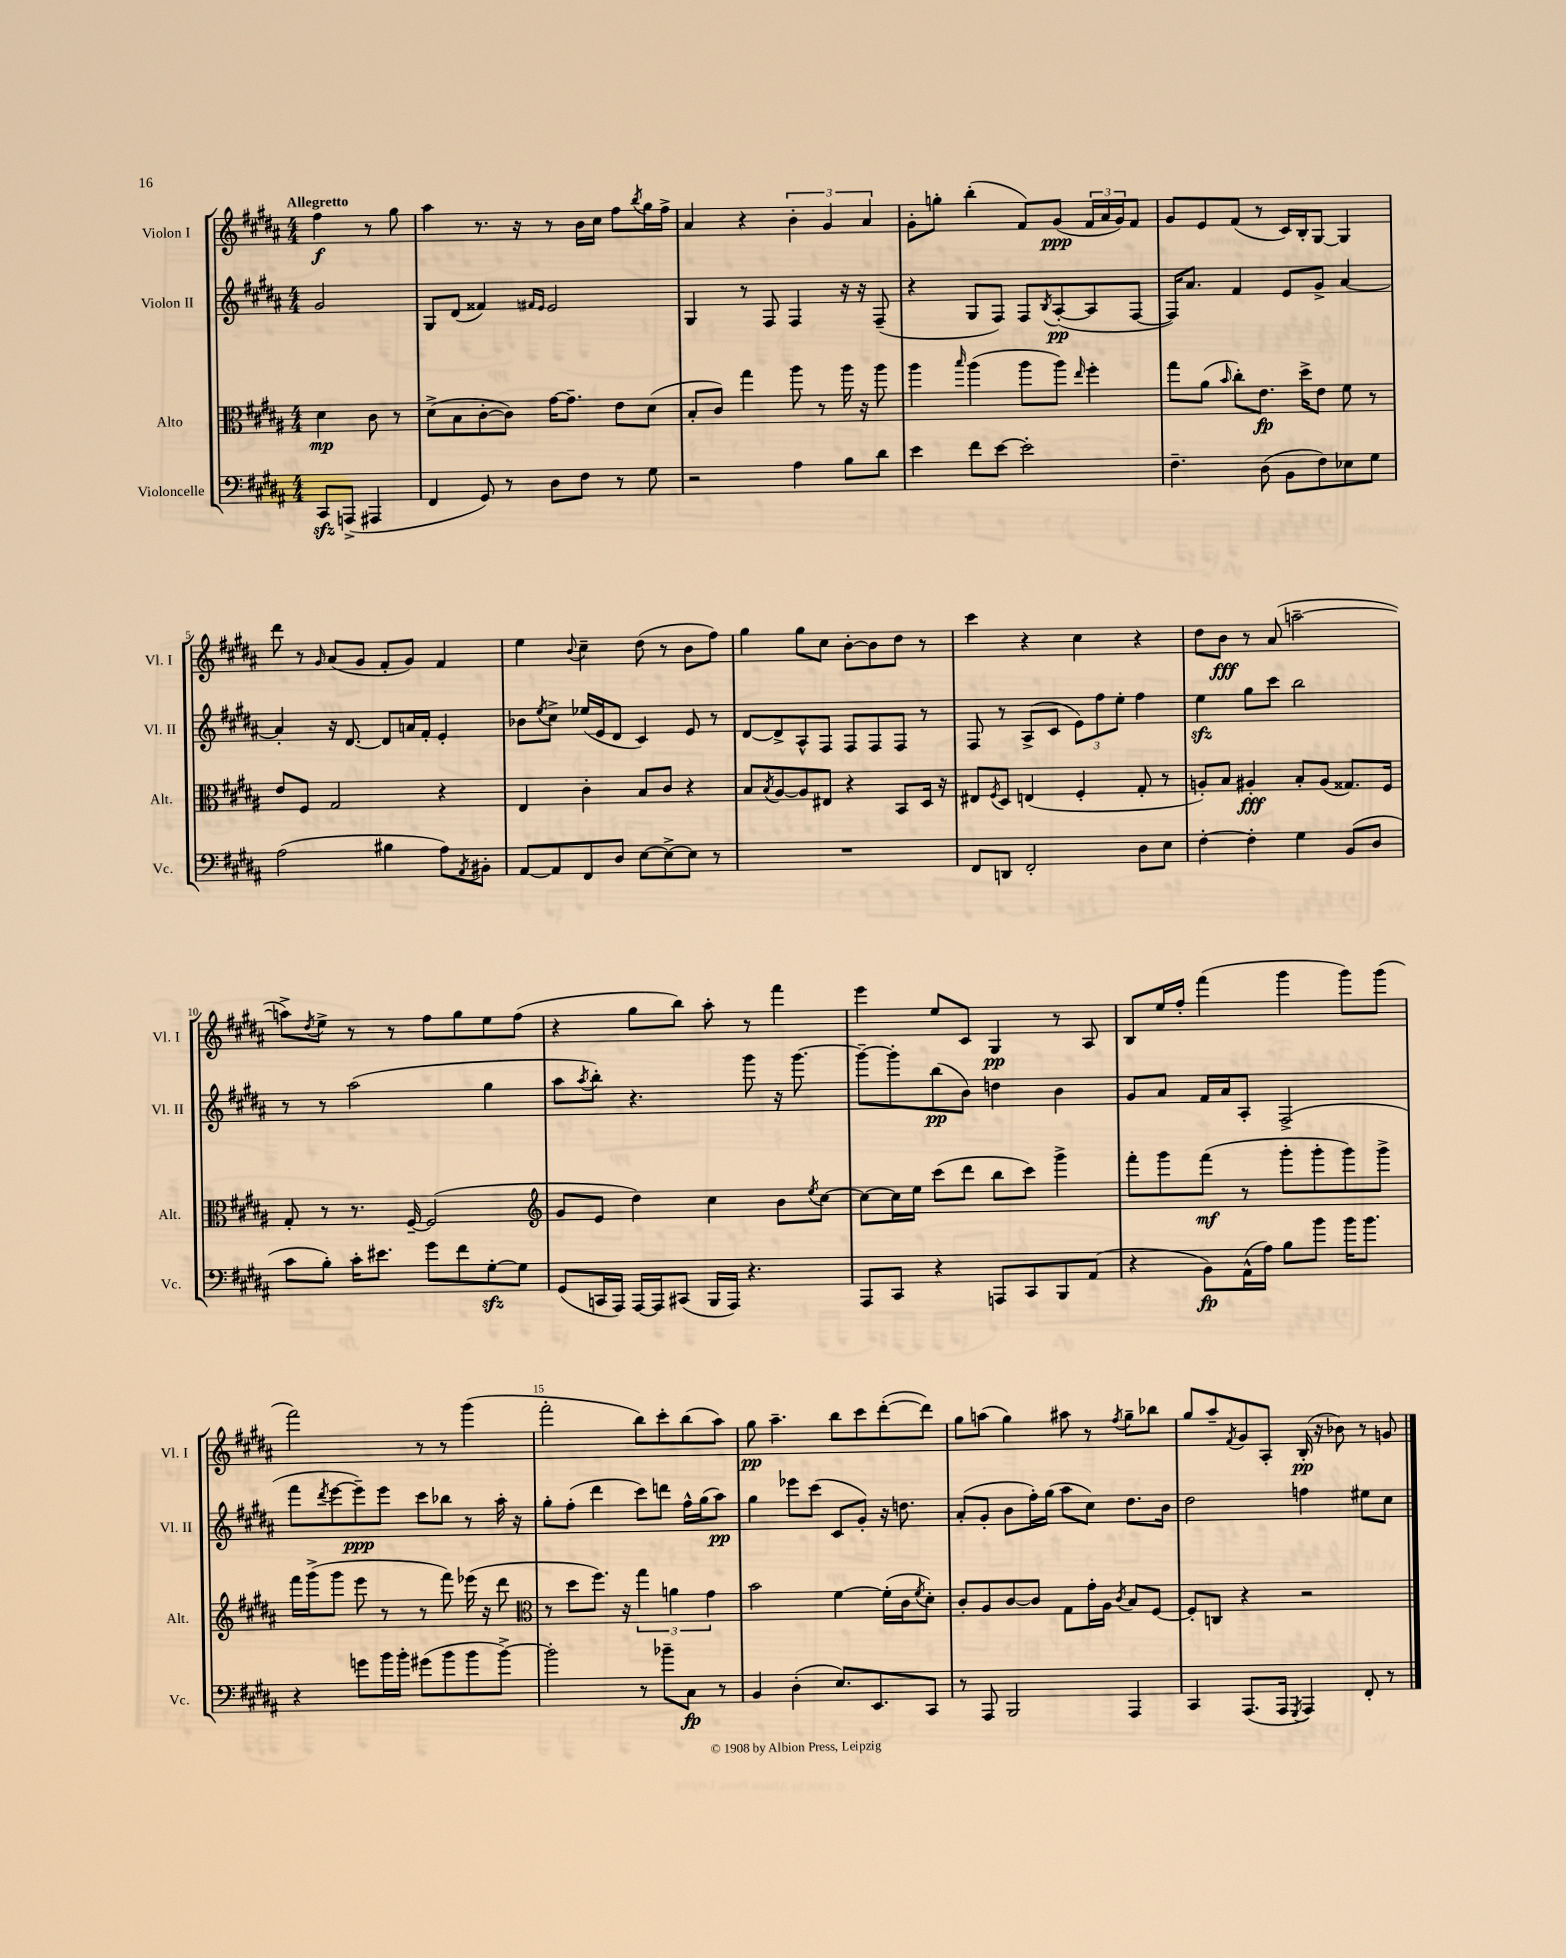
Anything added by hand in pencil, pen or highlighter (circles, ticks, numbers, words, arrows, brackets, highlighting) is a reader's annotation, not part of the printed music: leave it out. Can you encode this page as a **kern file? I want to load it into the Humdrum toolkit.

**kern	**kern	**kern	**kern
*staff4	*staff3	*staff2	*staff1
*clefF4	*clefC3	*clefG2	*clefG2
*k[f#c#g#d#a#]	*k[f#c#g#d#a#]	*k[f#c#g#d#a#]	*k[f#c#g#d#a#]
*M4/4	*M4/4	*M4/4	*M4/4
8CC#	4d#	2g#	4ff#
(8AAA^	.	.	.
4AAA#	8c#	.	8r
.	8r	.	8gg#
=	=	=	=
4FF#	(8d#^	8G#	4aa#
.	8B	(8d#	.
8GG#)	[8c#'	4f##)	8.r
8r	8c#])	.	.
.	.	.	16r
.	.	16qqf#	.
.	.	16qqe	.
8D#	[16g#	2e	8r
.	8.g#~]	.	.
8F#	.	.	16b
.	.	.	16cc#
8r	8e	.	8ff#
.	.	.	8qbb
8G#	(8d#	.	16gg#
.	.	.	16ff#^
=	=	=	=
2r	8B'	4G#	4a#
.	8c#)	.	.
.	4gg#	8r	4r
.	.	8F#	.
4A#	8aa#	4F#	6b'
.	8r	.	.
.	.	.	6g#
8B	16aa#	16r	.
.	16r	16r	.
.	.	.	6a#
8d#	8aa#	(8F#~	.
=	=	=	=
4e	4aa#	4r	8g#'
.	.	.	8gg'
.	16qqbb	.	.
8f#	(4aa#	8G#	(4bb'
[8e	.	8F#)	.
2e']	8aa#	8F#	8f#)
.	.	8qB	.
.	8aa#)	([8A#'	(8g#
.	16qqee	.	.
.	4ff#'	8A#]	24f#
.	.	.	24a#
.	.	.	24g#)
.	.	[8F#	8f#
=	=	=	=
4.F#~	8gg#	16F#])	8g#
.	.	8.a#	.
.	(8a#	.	8e
.	16qqb	.	.
.	8cc#')	4f#	(8f#
(8D#	8.e	.	8r
8BB	.	8e	16c#)
.	16dd#^	.	16B'
8F#)	8e	8g#^	[8G#
8E-	8f#	[4a#	4G#]
8G#	8r	.	.
=	=	=	=
(2A#	8e	4a#']	8ddd#
.	8F#	.	8r
.	.	.	16qqg#
.	2G#	16r	(8a#
.	.	[8.d#	.
.	.	.	8g#
4B#	.	8d#]	8f#'
.	.	16a	8g#)
.	.	16f#'	.
8A#)	4r	4e'	4f#
8qAA#	.	.	.
8BB#'	.	.	.
=	=	=	=
[8AA#	4E	8b-	4ee
.	.	8qee	.
8AA#]	.	8cc#^	.
.	.	.	8qqb
8FF#	4c#'	(16ee-	4cc#~
.	.	16e	.
8D#	.	8d#	.
[8E	8B	4c#)	(8dd#
8E^_	8c#	.	8r
8E]	4r	8e	8b
8r	.	8r	8ff#)
=	=	=	=
1r	8B	[8d#	4gg#
.	8qB	.	.
.	[8A#	8d#^]	.
.	8A#]	8A#^^	8gg#
.	8E#	8F#	8cc#
.	4r	8F#	[8b'
.	.	8F#	8b]
.	8BB	8F#	8dd#
.	16D#	8r	8r
.	16r	.	.
=	=	=	=
8FF#	8E#	8F#	4ccc#
.	8qF#	.	.
8DD	8D#	8r	.
2FF#'	(4E	(8A#^	4r
.	.	8c#	.
.	4F#'	12e)	4cc#
.	.	12ff#	.
.	.	12ee'	.
8D#	8G#'	4ff#	4r
8E	8r	.	.
=	=	=	=
[4F#'	8A')	4ee	8dd#
.	8B	.	8b
4F#']	4A#'	8gg#	8r
.	.	8ccc#	(8a#
4G#	8B'	2bb	[2aa~
.	(8A#	.	.
(8BB	8.G##)	.	.
8D#	.	.	.
.	16F#	.	.
=	=	=	=
8c#	8G#'	8r	8aa^])
.	.	.	8qdd#
8B')	8r	8r	8ee^
16c#'	8.r	(2aa#	8r
8.e#	.	.	.
.	.	.	8r
.	[16F#~	.	.
8g#	(2F#]	.	8ff#
8f#	.	.	8gg#
[8G#'	.	4gg#	8ee
8G#]	.	.	(8ff#
=	=	=	=
*	*clefG2	*	*
(8GG#	8g#	8aa#	4r
.	.	8qaa#	.
16CC	8e	8bb')	.
16AAA#)	.	.	.
[16AAA#	4dd#)	4.r	8gg#
16AAA#]	.	.	.
(8CC#	.	.	8bb)
16BBB	4cc#	.	8aa#'
16AAA#)	.	.	.
4.r	.	8ggg#	8r
.	8b	16r	4fff#
.	.	[8.ggg#	.
.	8qee	.	.
.	[8cc#	.	.
=	=	=	=
8AAA#	8cc#_	8ggg#~_	4eee
8CC#	16cc#]	8ggg#']	.
.	16ee	.	.
4r	(8ccc#	(8bb	8ee
.	8ddd#	8b)	8c#
8AAA	8bb	4dd	4G#
8CC#	8ccc#)	.	.
8BBB	4ggg#^	4b	8r
(8AA#	.	.	8A#
=	=	=	=
4r	8fff#'	8g#	8B
.	8ggg#	8a#	16ee
.	.	.	16ff#'
8BB)	(8fff#	16f#	(4fff#
.	.	16a#	.
(16AA#^^	8r	8A#'	.
16A#)	.	.	.
8B	8ggg#'	(2F#^	4ggg#
8b	8ggg#'	.	.
16b	8ggg#)	.	8ggg#)
8.b	.	.	.
.	8ggg#^	.	(8ggg#
=	=	=	=
4r	16fff#	8fff#	2fff#)
.	(16ggg#^	.	.
.	.	8qddd#	.
.	8ggg#	[8eee	.
8g	8eee	8eee~])	.
16b	8r	8eee	.
16b'	.	.	.
(8g#	8r	8ccc#	8r
8b	8fff#)	8bb-	8r
8b	(16eee-	8r	(4ggg#
.	16r	.	.
[8b^)	8ddd#	16aa#'	.
.	.	16r	.
=	=	=	=
*	*clefC3	*	*
2b']	8r	8gg#'	2fff#'
.	8dd#	(8ff#'	.
.	8.ff#)	4ddd#	.
.	16r	.	.
8r	6gg#	8ccc#)	8bb)
8b-~	.	8ddd	8ccc#'
.	6a	.	.
8C#	.	16ff#^^	(8bb
.	.	(16gg#	.
.	6g#	.	.
8r	.	8aa#)	8aa#)
=	=	=	=
4BB	2b	4gg#	8gg#
.	.	.	4.aa#~
(4D#'	.	8eee-	.
.	.	(8ccc#	.
8.E)	[4f#	8c#	8bb
.	.	8g#')	8ccc#
8.EE	.	.	.
.	(16f#']	16r	([8ddd#'
.	16c#	8.dd	.
.	8qf#	.	.
8CC#	8d#')	.	8ddd#])
=	=	=	=
8r	8c#'	(8a#'	8gg#
8AAA#	8A#	8g#'	(8aa
2BBB	[8c#	8b	4gg#)
.	8c#]	16ff#')	.
.	.	(16gg#	.
.	8G#	8aa#	8aa#
.	16g#'	8cc#)	8r
.	16A#	.	.
.	8qc#	.	8qff#
4AAA#	8B	8.dd#	8gg#~
.	[8F#	.	8bb-
.	.	16b	.
=	=	=	=
4CC#	8F#']	2dd#	8gg#
.	8C	.	8aa#~
.	.	.	8qf#
(8.AAA#	4r	.	8g#
.	.	.	8A#'
16AAA#	.	.	.
8qGGG#	.	.	.
4AAA#)	2r	4ff	(16B'
.	.	.	16r
.	.	.	8b-)
8FF#'	.	8ee#	8r
8r	.	8cc#	8g
==	==	==	==
*-	*-	*-	*-
